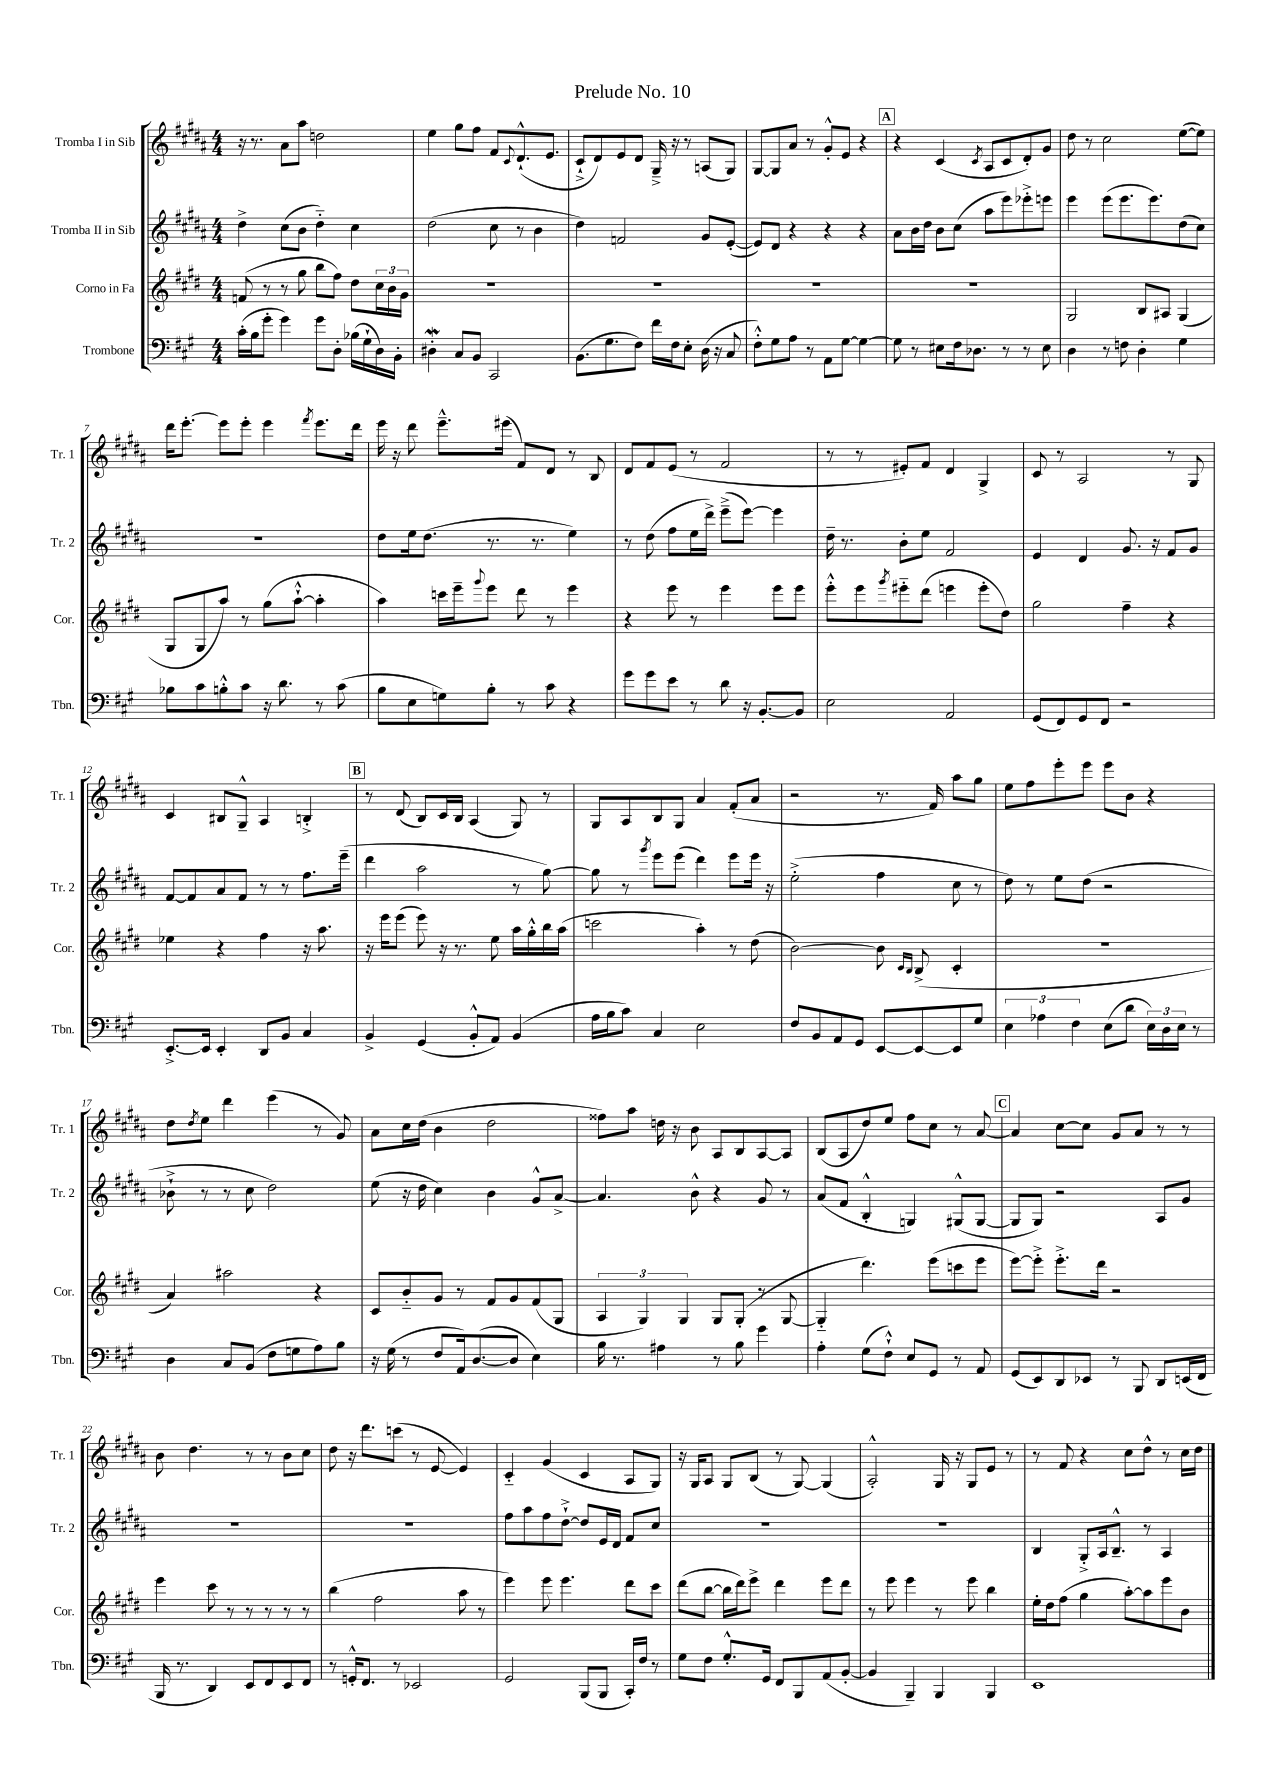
\header { title = "Prelude No. 10" }
<<
\new StaffGroup <<
\new Staff = "s0" \with { instrumentName = "Tromba I in Sib" shortInstrumentName = "Tr. 1" } {
    \clef treble \key b \major \numericTimeSignature \time 4/4
    r16 r8. ais'8 ais''8 d''2 |
    e''4 gis''8 fis''8 fis'8 \appoggiatura { cis'8 } dis'8.-!-^( e'8. |
    cis'8-!-> dis'8) e'8 dis'8 gis16---> r16 r8 a8( gis8) |
    gis8~ gis8 ais'8 r8 gis'8-.-^ e'8 r4 |
    \mark \markup { \box "A" } r4 cis'4( \acciaccatura { cis'8 } ais8 cis'8 dis'8-.) gis'8 |
    dis''8 r8 cis''2 e''8~( e''8) |
    dis'''16 e'''8.~-. e'''8 e'''8-. e'''4 \acciaccatura { fis'''8 } e'''8. dis'''16 |
    e'''16 r16 dis'''8 e'''8.---^ eis'''16( fis'8) dis'8 r8 b8 |
    dis'8 fis'8 e'8( r8 fis'2 |
    r8 r8 eis'8-.) fis'8 dis'4 gis4-> |
    cis'8 r8 ais2 r8 gis8 |
    cis'4 bis8 gis8---^ ais4 b4-.-> |
    \mark \markup { \box "B" } r8 dis'8( b8) cis'16 b16 ais4( gis8) r8 |
    gis8 ais8 b8 gis8 ais'4 fis'8-.( ais'8 |
    r2 r8. fis'16) ais''8 gis''8 |
    e''8 fis''8 e'''8-. e'''8 e'''8 b'8 r4 |
    dis''8 \acciaccatura { dis''8 } e''8 dis'''4 e'''4( r8 gis'8) |
    ais'8 cis''16 dis''16( b'4 dis''2 |
    fisis''8) ais''8 d''16 r16 b'8 ais8 b8 ais8~ ais8 |
    b8( ais8 dis''8) e''8 fis''8 cis''8 r8 ais'8~ |
    \mark \markup { \box "C" } ais'4 cis''8~ cis''8 gis'8 ais'8 r8 r8 |
    b'8 dis''4. r8 r8 b'8 cis''8 |
    dis''8 r16 dis'''8. c'''8( r8 e'8~ e'4) |
    cis'4-_ gis'4( cis'4 ais8 gis8) |
    r16 gis16 ais8 gis8 b8( r8 gis8~) gis4( |
    ais2-.-^) gis16 r16 gis8 e'8 r8 |
    r8 fis'8 r4 cis''8 dis''8-^ r8 cis''16 dis''16 \bar "|." |
}
\new Staff = "s1" \with { instrumentName = "Tromba II in Sib" shortInstrumentName = "Tr. 2" } {
    \clef treble \key b \major \numericTimeSignature \time 4/4
    dis''4-> cis''8( b'8 dis''4-_) cis''4 |
    dis''2( cis''8 r8 b'4 |
    dis''4) f'2 gis'8 e'8~-.( |
    e'8) dis'8 r4 r4 r4 |
    \mark \markup { \box "A" } ais'8 b'16 dis''16 b'8 cis''8( ais''8 e'''8) ees'''8-.-> e'''8 |
    e'''4 e'''8( e'''8. e'''8.) dis''8( cis''8) |
    r1 |
    dis''8 e''16 dis''8.( r8. r8. e''4) |
    r8 dis''8( fis''8 e''16 dis'''16->) e'''8--->( e'''8~) e'''4 |
    dis''16-- r8. b'8-. e''8 fis'2 |
    e'4 dis'4 gis'8. r16 fis'8 gis'8 |
    fis'8~ fis'8 ais'8 fis'8 r8 r8 fis''8. e'''16--( |
    \mark \markup { \box "B" } dis'''4 ais''2 r8 gis''8~) |
    gis''8 r8 \acciaccatura { gis'''8 } e'''8 e'''8( dis'''4) e'''8 e'''16 r16 |
    e''2-.->( fis''4 cis''8 r8 |
    dis''8) r8 e''8 dis''8( r2 |
    bes'8-!-> r8 r8 cis''8 dis''2) |
    e''8( r16 dis''16 cis''4) b'4 gis'8-^ ais'8~-> |
    ais'4. b'8-^ r4 gis'8 r8 |
    ais'8( fis'8 b4-.-^ g4) gis8-^( gis8~ |
    \mark \markup { \box "C" } gis8 gis8) r2 ais8 gis'8 |
    R1 |
    R1 |
    fis''8 ais''8 fis''8 dis''8~-!-> dis''8 e'16 dis'16 fis'8 cis''8 |
    R1 |
    R1 |
    b4 gis8-.-> ais16 b8.---^ r8 ais4 \bar "|." |
}
\new Staff = "s2" \with { instrumentName = "Corno in Fa" shortInstrumentName = "Cor." } {
    \clef treble \key e \major \numericTimeSignature \time 4/4
    f'8( r8 r8 gis''8 b''8 fis''8) dis''8 \tuplet 3/2 { cis''16 b'16 gis'16 } |
    R1 |
    R1 |
    R1 |
    \mark \markup { \box "A" } R1 |
    gis2 b8 ais8 gis4( |
    gis8 gis8 a''8) r8 gis''8( a''8~-!-^ a''4-. |
    a''4) c'''16 e'''16-- \appoggiatura { gis'''8 } e'''8 dis'''8 r8 e'''4 |
    r4 e'''8 r8 e'''4 e'''8 e'''8 |
    e'''8-.-^ e'''8 \acciaccatura { gis'''8 } eis'''8-_ dis'''8( e'''4 e'''8-. dis''8) |
    gis''2 fis''4-- r4 |
    ees''4 r4 fis''4 r16 a''8. |
    \mark \markup { \box "B" } r16 e'''16 e'''8( e'''8) r16 r8. e''8 a''16 gis''16-.-^ b''16 a''16( |
    c'''2 a''4-.) r8 dis''8( |
    b'2~) b'8 \grace { cis'16 b16 } b8->( cis'4-. |
    R1 |
    a'4) ais''2 r4 |
    cis'8 b'8-_ gis'8 r8 fis'8 gis'8 fis'8( gis8 |
    \tuplet 3/2 { a4 gis4) gis4 } gis8 gis8-.( r8 gis8~ |
    gis4-_ dis'''4.) e'''8( c'''8 e'''8 |
    \mark \markup { \box "C" } e'''8~) e'''8-.-> e'''8.-.-> dis'''16 r2 |
    e'''4 cis'''8 r8 r8 r8 r8 r8 |
    b''4( fis''2 a''8 r8 |
    e'''4) e'''8 e'''4. dis'''8 cis'''8 |
    dis'''8( b''8~ b''16 dis'''16) e'''8-> dis'''4 e'''8 dis'''8 |
    r8 e'''8 e'''4 r8 e'''8 b''4 |
    e''16-. dis''16 fis''8( gis''4 a''8~-.) a''8 e'''8 b'8 \bar "|." |
}
\new Staff = "s3" \with { instrumentName = "Trombone" shortInstrumentName = "Tbn." } {
    \clef bass \key a \major \numericTimeSignature \time 4/4
    cis'16-.( b16 gis'8-. gis'4) gis'8 d8-. bes16( gis16-! d16) b,16-. |
    dis4-.\mordent cis8 b,8 cis,2 |
    b,8.( gis8. fis8) fis'16 fis16 e8-. d16( r16 cis8 |
    fis8-.-^) gis8 a8 r8 a,8 gis8~ gis4~ |
    \mark \markup { \box "A" } gis8 r8 eis8 fis16 des8. r8 r8 eis8 |
    d4 r8 f8 d4-. gis4 |
    bes8 cis'8 b8-.-^ cis'8 r16 d'8. r8 cis'8( |
    b8 e8 g8) b8-. r8 cis'8 r4 |
    gis'8 gis'8 e'8 r8 d'8 r16 b,8.~-. b,8 |
    e2 a,2 |
    gis,8( fis,8) gis,8 fis,8 r2 |
    e,8.~-.-> e,16 e,4-. d,8 b,8 cis4 |
    \mark \markup { \box "B" } b,4-> gis,4( b,8-.-^ a,8) b,4( |
    a16 b16 cis'8) cis4 e2 |
    fis8 b,8 a,8 gis,8 e,8~ e,8~ e,8 gis8 |
    \tuplet 3/2 { e4 aes4 fis4 } e8( d'8 \tuplet 3/2 { e16) d16 e16 } r8 |
    d4 cis8 b,8( fis8 g8 a8) b8 |
    r16 gis16( r8 fis8 a,16) d8.~( d8 e4) |
    b16 r8. ais4 r8 b8 gis'4 |
    a4-. gis8( fis8-!-^) e8 gis,8 r8 a,8 |
    \mark \markup { \box "C" } gis,8( e,8) d,8 ees,8 r8 b,,8 d,8 e,16( fis,16 |
    b,,16 r8. d,4) e,8 fis,8 e,8 fis,8 |
    r8 g,16-.-^ fis,8. r8 ees,2 |
    gis,2 b,,8( b,,8 cis,16-.) fis16 r8 |
    gis8 fis8 gis8.-.-^ gis,16 fis,8 b,,8 a,8( b,8~-. |
    b,4 b,,4--) b,,4 b,,4 |
    e,1 \bar "|." |
}
>>
>>
